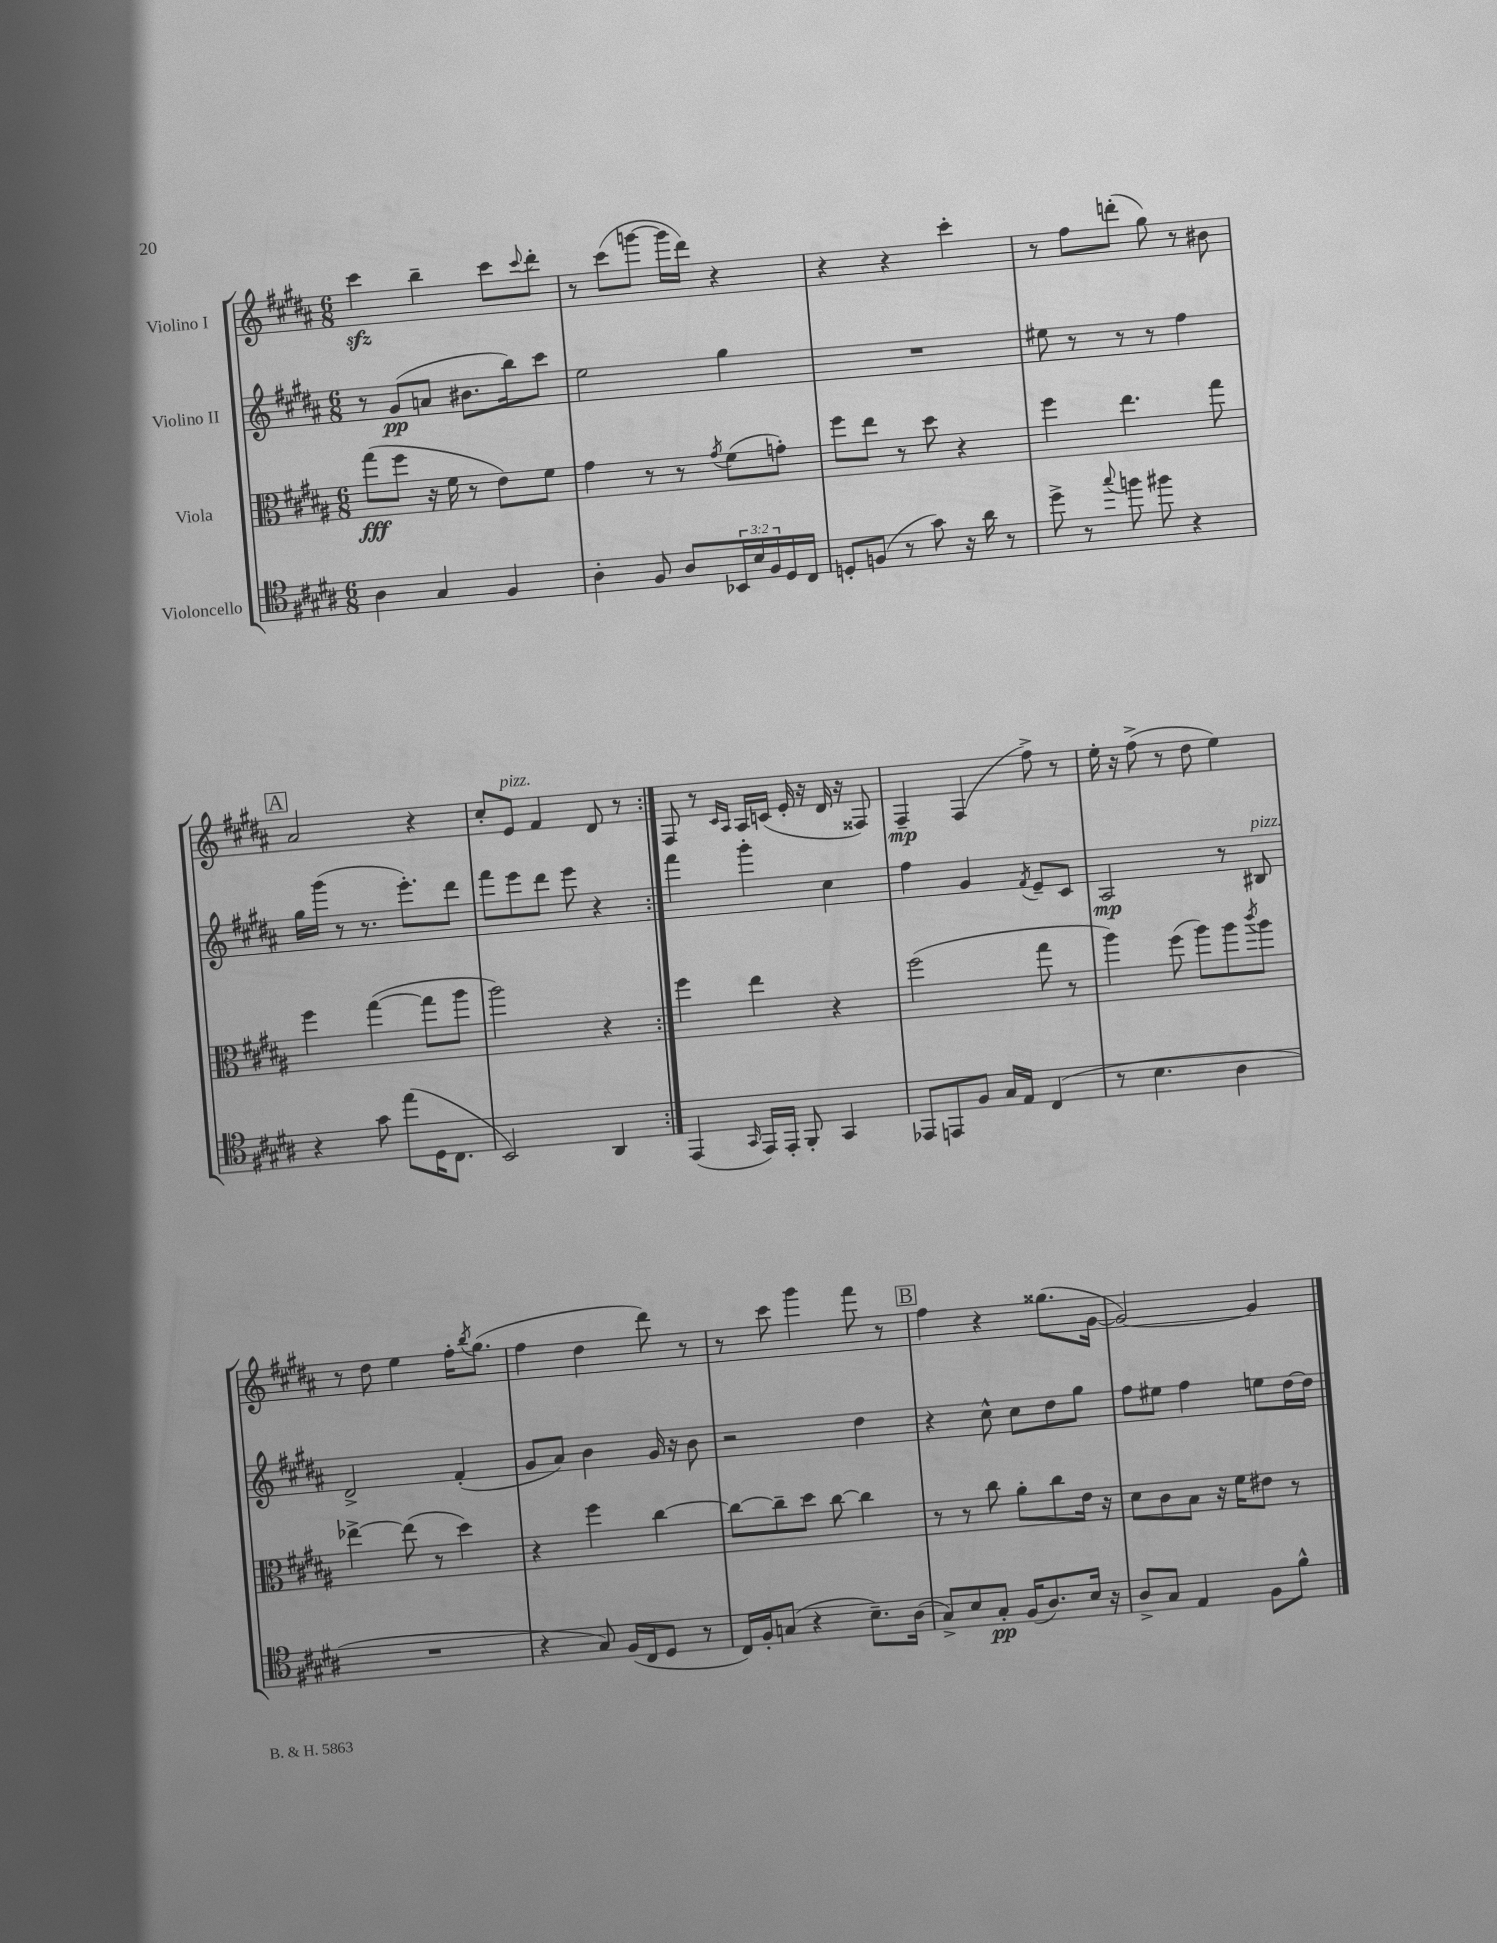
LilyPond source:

<<
\new StaffGroup <<
\new Staff = "s0" \with { instrumentName = "Violino I" } {
    \clef treble \key b \major \numericTimeSignature \time 6/8
    \repeat volta 2 { cis'''4\sfz b''4-- cis'''8 \appoggiatura { cis'''8 } dis'''8-. |
    r8 cis'''8( g'''8~ g'''16 dis'''16) r4 |
    r4 r4 cis'''4-. |
    r8 fis''8 d'''8-.( gis''8) r8 bis'8 |
    \mark \markup { \box "A" } ais'2 r4 |
    cis''8-. e'8^\markup { \italic "pizz." } fis'4 dis'8 r8 | }
    fis8 r8 \grace { cis'16 ais16 } ais16 c'16( e'16-. r16 dis'16 r16 fisis8) |
    fis4--\mp fis4( fis''8->) r8 |
    e''16-. r16 fis''8->( r8 dis''8 e''4) |
    r8 dis''8 e''4 fis''16-. \acciaccatura { b''8 } gis''8.( |
    fis''4 dis''4 dis'''8) r8 |
    r8 cis'''8 gis'''4 fis'''8 r8 |
    \mark \markup { \box "B" } fis''4 r4 gisis''8.( gis'16~ |
    gis'2~) gis'4 \bar "|." |
}
\new Staff = "s1" \with { instrumentName = "Violino II" } {
    \clef treble \key b \major \numericTimeSignature \time 6/8
    \repeat volta 2 { r8 gis'8\pp( a'8 bis'8. b''16) cis'''8 |
    e''2 gis''4 |
    R2. |
    eis''8 r8 r8 r8 fis''4 |
    \mark \markup { \box "A" } gis''16 gis'''16( r8 r8. e'''8.-.) dis'''8 |
    fis'''8 e'''8 dis'''8 e'''8 r4 | }
    fis'''4 gis'''4-. cis''4 |
    fis''4 gis'4 \acciaccatura { fis'8 } e'8-- cis'8 |
    ais2\mp r8 bis8^\markup { \italic "pizz." } |
    dis'2-> fis'4-.( |
    gis'8 ais'8) b'4 gis'16 r16 b'8 |
    r2 dis''4 |
    \mark \markup { \box "B" } r4 cis''8-^ cis''8 dis''8 gis''8 |
    fis''8 eis''8 fis''4 e''8 dis''16~ dis''16 \bar "|." |
}
\new Staff = "s2" \with { instrumentName = "Viola" } {
    \clef alto \key b \major \numericTimeSignature \time 6/8
    \repeat volta 2 { gis''8\fff( fis''8 r16 fis'16 r8 e'8) fis'8 |
    gis'4 r8 r8 \acciaccatura { gis'8 } fis'8( g'8-.) |
    fis''8 e''8 r8 dis''8 r4 |
    fis''4 e''4. gis''8 |
    \mark \markup { \box "A" } fis''4 gis''4~( gis''8 ais''8 |
    ais''2) r4 | }
    fis''4 e''4 r4 |
    fis''2( gis''8 r8 |
    ais''4) fis''8( ais''8) ais''8 \acciaccatura { cis'''8 } ais''8 |
    ees''4~-> ees''8( r8 dis''4) |
    r4 fis''4 cis''4~ |
    cis''8~ cis''8-- dis''8 cis''8~ cis''4 |
    \mark \markup { \box "B" } r8 r8 cis''8 ais'8-. cis''8 e'16 r16 |
    dis'8 cis'8 b8 r16 fis'16 eis'8 r8 \bar "|." |
}
\new Staff = "s3" \with { instrumentName = "Violoncello" } {
    \clef tenor \key b \major \numericTimeSignature \time 6/8 \override Staff.TupletNumber.text = #tuplet-number::calc-fraction-text
    \repeat volta 2 { ais4 gis4 fis4 |
    ais4-. fis8 ais8 \tuplet 3/2 { bes,16 b16 fis16 } dis16 cis16 |
    d8-. f8( r8 gis'8) r16 ais'16 r8 |
    dis''8-> r8 \appoggiatura { gis''8 } f''8 fis''8 r4 |
    \mark \markup { \box "A" } r4 gis'8 e''8( dis16 cis8. |
    b,2) ais,4 | }
    e,4( \grace { gis,16 } e,16) e,16-. fis,8-. gis,4 |
    ees,8 e,8 fis8 gis16 e16 cis4( |
    r8 b4. ais4 |
    R2. |
    r4 gis8) fis16( cis16 dis8 r8 |
    cis16) fis16-. g8( r4 b8.--) ais16( |
    \mark \markup { \box "B" } gis8->) b8 gis8-.\pp fis16( ais8.) b16 r16 |
    ais8-> gis8 e4 fis8 fis'8-^ \bar "|." |
}
>>
>>
\layout { \context { \Score \remove "Bar_number_engraver" } }
